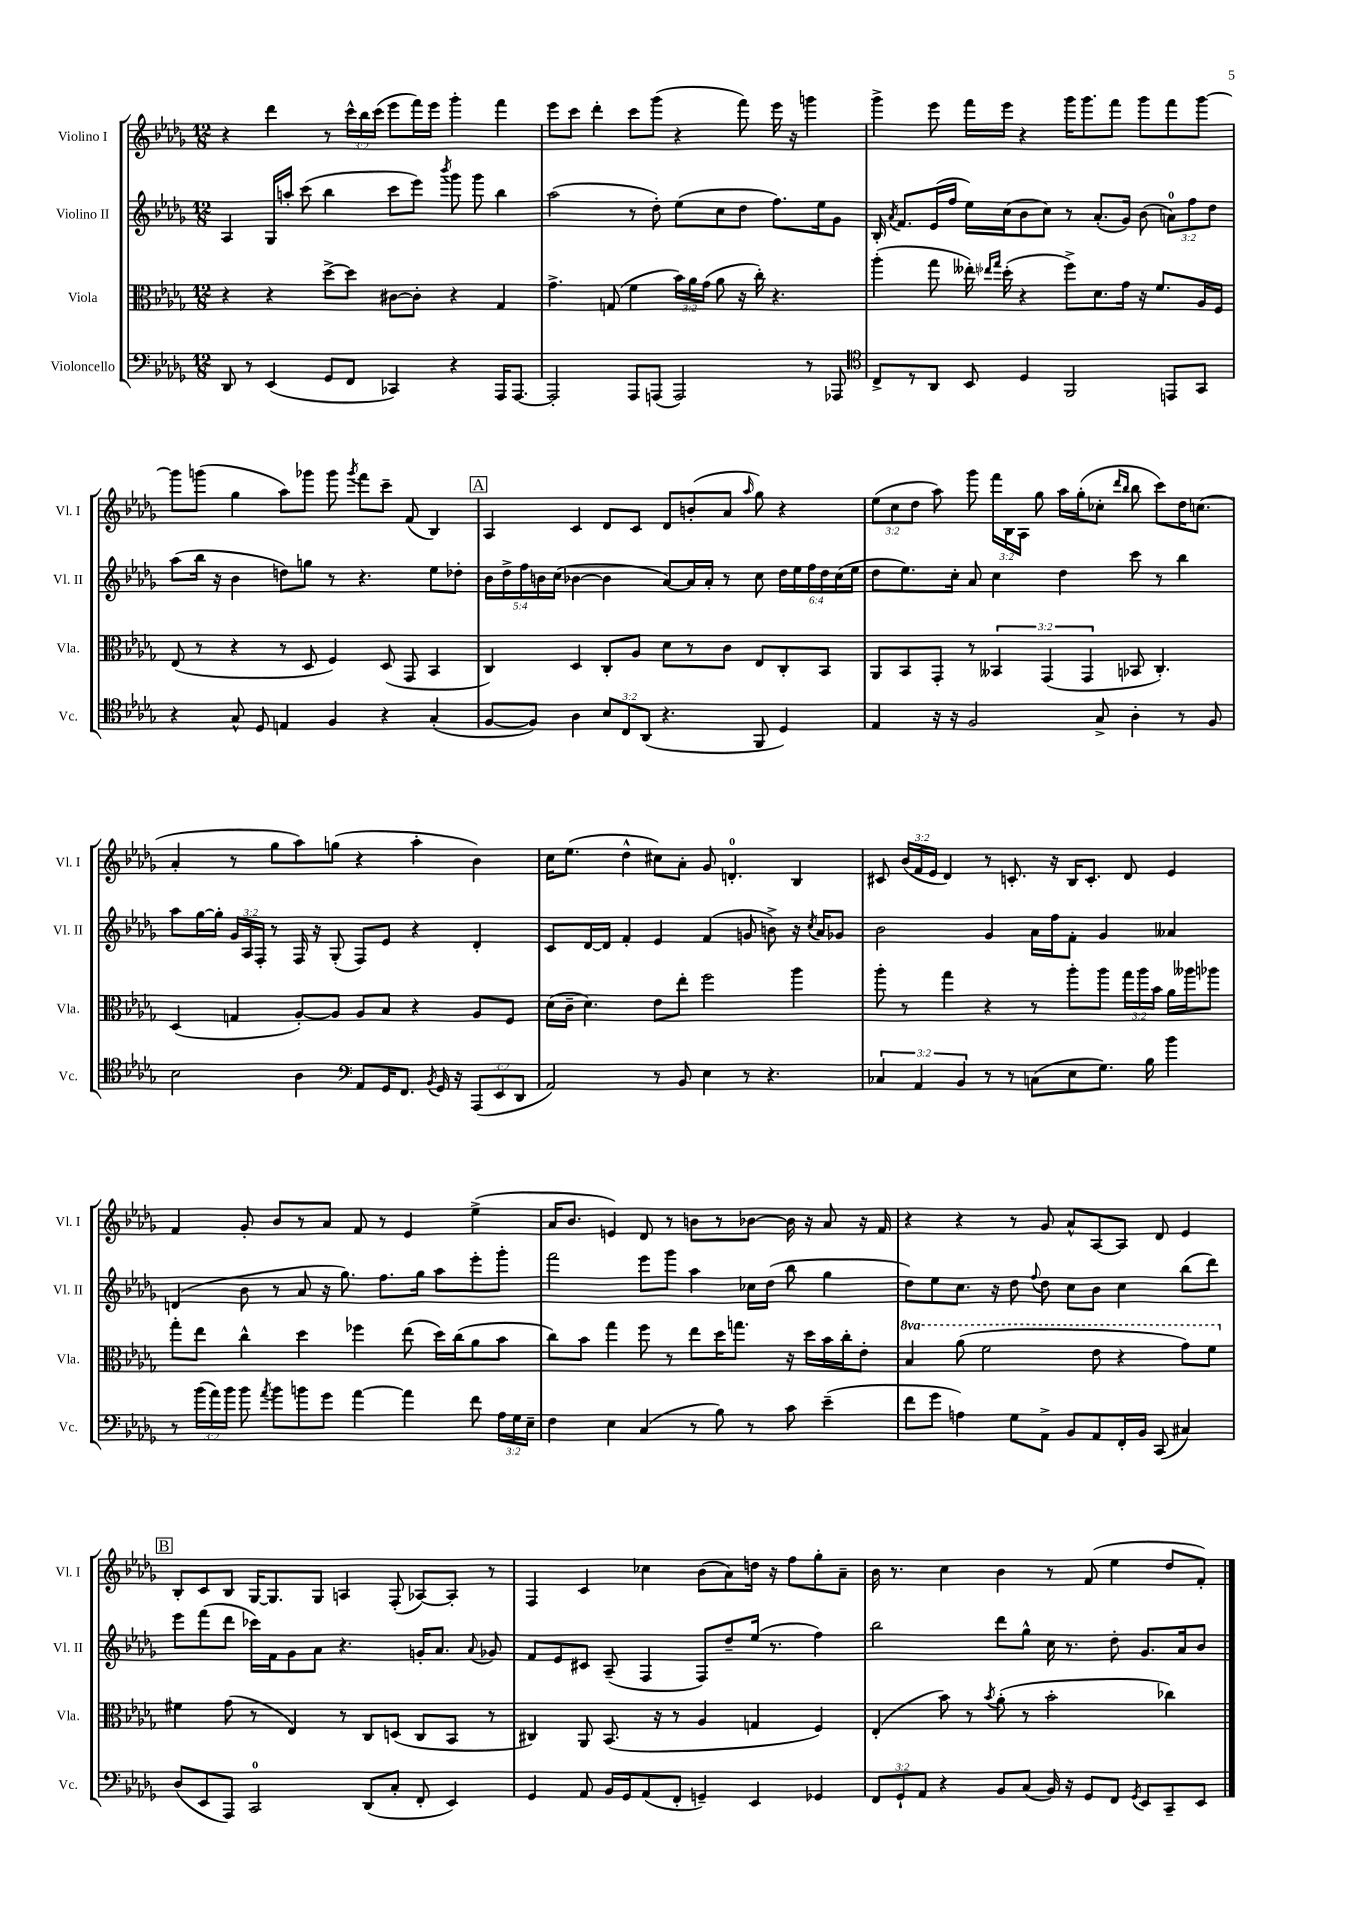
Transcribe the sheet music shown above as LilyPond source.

<<
\new StaffGroup <<
\new Staff = "s0" \with { instrumentName = "Violino I" shortInstrumentName = "Vl. I" } {
    \clef treble \key des \major \numericTimeSignature \time 12/8 \override Staff.TupletNumber.text = #tuplet-number::calc-fraction-text
    \autoBeamOff r4 des'''4 r8 \tuplet 3/2 { c'''16[-^ bes''16 c'''16]( } ees'''8[ f'''16) ees'''16] ges'''4-. f'''4 |
    ees'''8[ c'''8] des'''4-. c'''8[ ges'''8]( r4 f'''8) ees'''16 r16 g'''4 |
    ges'''4-> ees'''8 f'''16[ ees'''16] r4 ges'''16[ ges'''8. f'''8] ges'''8[ f'''8 ges'''8]~ |
    ges'''8[ g'''8]( ges''4 aes''8[) ges'''8] ges'''8 \acciaccatura { ges'''8 } f'''8[ c'''8]-- f'8( bes4) |
    \mark \markup { \box "A" } aes4 c'4 des'8[ c'8] des'8[ b'8-.( aes'8] \grace { aes''16 } ges''8) r4 |
    \tuplet 3/2 { ees''8[( c''8 des''8] } aes''8) ges'''8 \tuplet 3/2 { f'''16[ bes16 aes16] } ges''8 aes''16[ ges''16-.( ces''8]-. \grace { des'''16[ bes''16] } bes''8 c'''8[) des''16 c''8.]( |
    aes'4-. r8 ges''8[ aes''8) g''8]( r4 aes''4-. bes'4) |
    c''16[ ees''8.]( des''4-^ cis''8[) aes'8]-. ges'8 d'4.-0-. bes4 |
    cis'8 \tuplet 3/2 { bes'16[( f'16 ees'16] } des'4) r8 c'8.-. r16 bes16[ c'8.]-. des'8 ees'4 |
    f'4 ges'8-. bes'8[ r8 aes'8] f'8 r8 ees'4 ees''4->( |
    aes'16[ bes'8.] e'4) des'8 r8 b'8[ r8 bes'8]~ bes'16 r16 aes'8 r16 f'16 |
    r4 r4 r8 ges'8 aes'8[-^ aes8~ aes8] des'8 ees'4 |
    \mark \markup { \box "B" } bes8[-. c'8 bes8] ges16[~ ges8. ges8] a4 f8-.( aes8[~) aes8]-. r8 |
    f4 c'4 ces''4 bes'8[( aes'8) d''16] r16 f''8[ ges''8-. aes'8]-- |
    bes'16 r8. c''4 bes'4 r8 f'8( ees''4 des''8[ f'8]-.) \bar "|." |
}
\new Staff = "s1" \with { instrumentName = "Violino II" shortInstrumentName = "Vl. II" } {
    \clef treble \key des \major \numericTimeSignature \time 12/8 \override Staff.TupletNumber.text = #tuplet-number::calc-fraction-text
    \autoBeamOff aes4 ges16[ a''16]-. c'''8( bes''4 c'''8[ ees'''8]) \acciaccatura { bes'''8 } ges'''8 ges'''8 bes''4 |
    aes''2( r8 des''8-.) ees''8[( c''8 des''8] f''8.[) ees''16 ges'8] |
    bes16-. \acciaccatura { aes'8 } f'8.[ ees'16( f''16] ees''16[) c''16( bes'8 c''8]) r8 aes'8.[-.( ges'16]) bes'8( \tuplet 3/2 { a'8[-0) f''8 des''8] } |
    aes''8[( bes''16] r16 bes'4 d''8[) g''8] r8 r4. ees''8[ des''8]-. |
    \mark \markup { \box "A" } \tuplet 5/4 { bes'16[ des''16-> f''16 b'16 c''16]( } bes'4~ bes'4 aes'8[~) aes'16 aes'16]-. r8 c''8 \tuplet 6/4 { des''16[ ees''16 f''16 des''16 c''16( ees''16] } |
    des''8[ ees''8.) c''16]-. aes'8 c''4 des''4 c'''8 r8 bes''4 |
    aes''8[ ges''16~ ges''16]-. \tuplet 3/2 { ges'16[ aes16 f16]-. } r8 f16 r16 ges8-.( f8[) ees'8] r4 des'4-. |
    c'8[ des'16~ des'16] f'4-. ees'4 f'4( g'8 b'8->) r16 \acciaccatura { c''8 } aes'16[ ges'8] |
    bes'2 ges'4 aes'16[ f''16 f'8]-. ges'4 aeses'4 |
    d'4( bes'8 r8 aes'8 r16 ges''8.) f''8.[ ges''16] aes''8[ ees'''8-. ges'''8]-. |
    f'''2 ees'''8[ ges'''8] aes''4 ces''16[ des''16]( bes''8 ges''4 |
    des''8[) ees''8 c''8.] r16 des''8 \appoggiatura { f''8 } des''8 c''8[ bes'8] c''4 bes''8[( des'''8]) |
    \mark \markup { \box "B" } ees'''8[ f'''8( des'''8] ces'''16[) f'16 ges'8 aes'8] r4. g'16[-. aes'8.] \appoggiatura { aes'8 } ges'8 |
    f'8[ ees'8 cis'8] aes8--( f4 f8[) des''8-- ees''16]( r8. f''4) |
    bes''2 des'''8[ ges''8]-^ c''16 r8. des''8-. ges'8.[ aes'16 bes'8] \bar "|." |
}
\new Staff = "s2" \with { instrumentName = "Viola" shortInstrumentName = "Vla." } {
    \clef alto \key des \major \numericTimeSignature \time 12/8 \override Staff.TupletNumber.text = #tuplet-number::calc-fraction-text \set Staff.ottavationMarkups = #ottavation-simple-ordinals
    \autoBeamOff r4 r4 des''8[~-> des''8] cis'8[~ cis'8]-. r4 ges4 |
    ges'4.-> g8( f'4 \tuplet 3/2 { bes'16[) aes'16 ges'16]( } aes'8 r16 c''16-.) r4. |
    aes''4-.( ges''8 eeses''16-.) \grace { ees''16[ ges''16] } des''16-.( r4 f''8[->) des'8. ges'16] r16 f'8.[ aes16 f16] |
    ees8( r8 r4 r8 des8 f4) des8( ges,8 bes,4 |
    \mark \markup { \box "A" } c4) des4 c8[-. aes8] des'8[ r8 c'8] ees8[ c8-. bes,8] |
    aes,8[ bes,8 ges,8]-. r8 \tuplet 3/2 { beses,4 ges,4( ges,4 } bes,8 c4.-.) |
    des4( g4 aes8[~-.) aes8] aes8[ bes8] r4 aes8[ f8] |
    des'16[( c'16]-- des'4.) ees'8[ ees''8]-. f''2 aes''4 |
    aes''8-. r8 ges''4 r4 r8 aes''8[-. aes''8] \tuplet 3/2 { ges''16[ aes''16 bes'16] } aes'16[ aeses''16 aes''8] |
    ges''8[-. ees''8] c''4-^ des''4 fes''4 ees''8( des''16[) c''16( aes'8 bes'8] |
    c''8[) bes'8] ges''4 f''8 r8 ees''8[ des''16 g''8.] r16 des''16[ bes'16 c''16-. ees'8]-. |
    \ottava #1 bes'4 aes''8( f''2 ees''8 r4 ges''8[) f''8] \ottava #0 |
    \mark \markup { \box "B" } fis'4 ges'8( r8 ees4) r8 c8[ d8]( c8[ bes,8] r8 |
    cis4) aes,8 bes,8.( r16 r8 aes4 g4 f4) |
    ees4-.( bes'8) r8 \acciaccatura { bes'8 } aes'8-.( r8 bes'2-. ces''4) \bar "|." |
}
\new Staff = "s3" \with { instrumentName = "Violoncello" shortInstrumentName = "Vc." } {
    \clef bass \key des \major \numericTimeSignature \time 12/8 \override Staff.TupletNumber.text = #tuplet-number::calc-fraction-text
    \autoBeamOff des,8 r8 ees,4( ges,8[ f,8] ces,4) r4 aes,,16[ aes,,8.]~ |
    aes,,2-. aes,,8[ a,,8]( a,,2) r8 aes,,8 |
    \clef tenor c8[-> r8 aes,8] bes,8 des4 f,2 e,8[ ges,8] |
    r4 ges8-^ des8 e4 f4 r4 ges4-.( |
    \mark \markup { \box "A" } f8[~ f8]) aes4 \tuplet 3/2 { bes8[ c8 aes,8]( } r4. f,8 des4) |
    ees4 r16 r16 f2 ges8-> aes4-. r8 f8 |
    bes2 aes4 \clef bass aes,8[ ges,16 f,8.] \acciaccatura { bes,8 } ges,16 r16 \tuplet 3/2 { aes,,8[( ees,8 des,8] } |
    aes,2) r8 bes,8 ees4 r8 r4. |
    \tuplet 3/2 { ces4 aes,4 bes,4 } r8 r8 c8[( ees8 ges8.]) bes16 bes'4 |
    r8 \tuplet 3/2 { bes'16[( aes'16) bes'16] } bes'8 \acciaccatura { aes'8 } bes'8[ b'8 ges'8] aes'4~ aes'4 f'8 \tuplet 3/2 { aes16[ ges16 ees16]-- } |
    f4 ees4 c4( r8 bes8) r8 c'8 ees'4--( |
    f'8[ ges'8] a4) ges8[ aes,8]-> bes,8[ aes,8 f,16-. bes,16] c,8( cis4) |
    \mark \markup { \box "B" } des8[( ees,8 aes,,8]) c,2-0 des,8[( c8]-. f,8-. ees,4) |
    ges,4 aes,8 bes,16[ ges,16 aes,8( f,8]-. g,4--) ees,4 ges,4 |
    \tuplet 3/2 { f,8[ ges,8-! aes,8] } r4 bes,8[ c8]( bes,16) r16 ges,8[ f,8] \acciaccatura { ges,8 } ees,8[ c,8-- ees,8] \bar "|." |
}
>>
>>
\layout { \context { \Score \remove "Bar_number_engraver" } }
